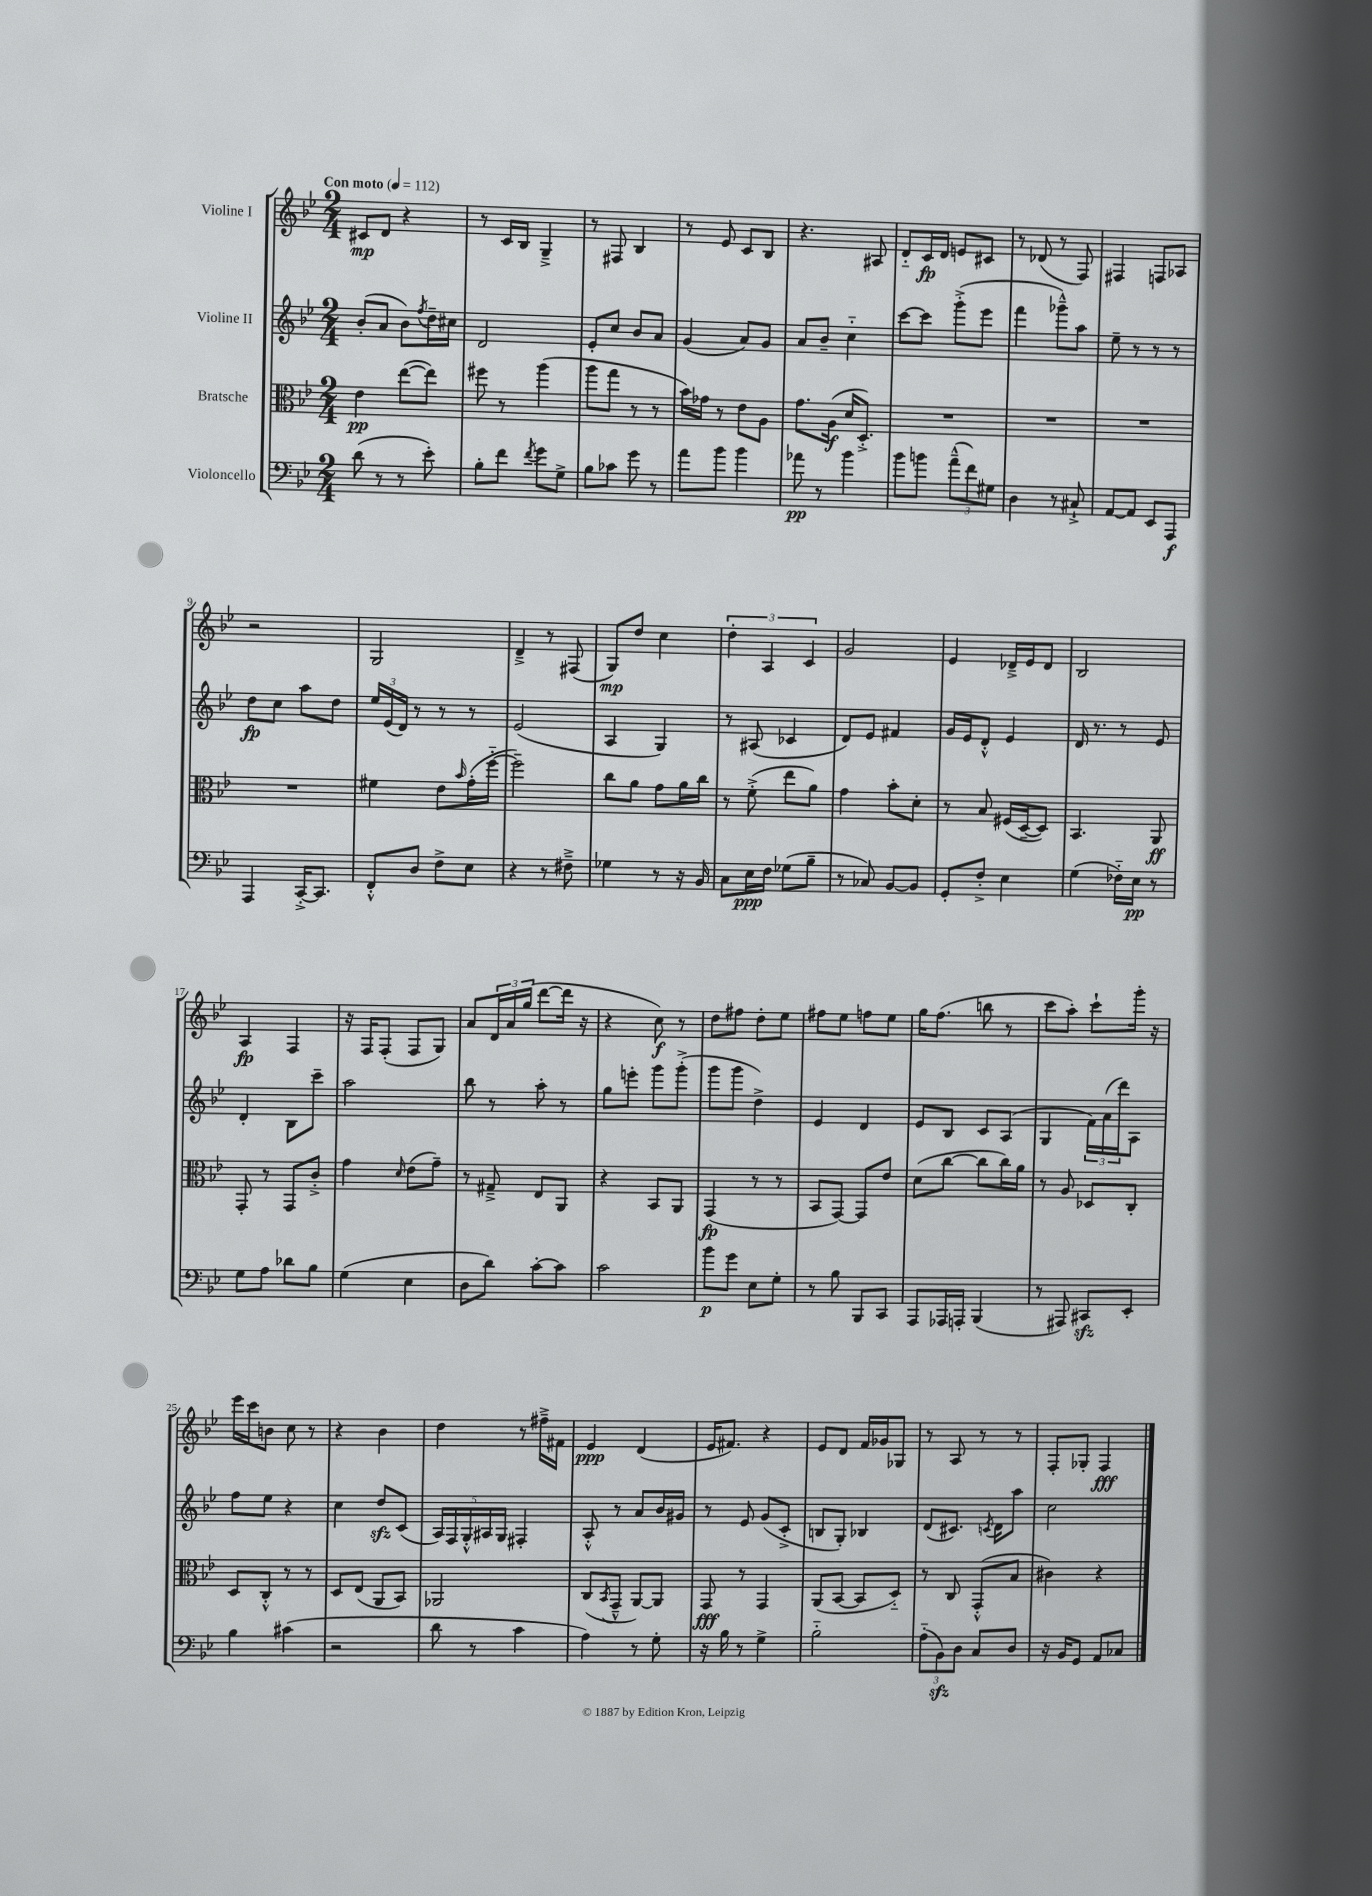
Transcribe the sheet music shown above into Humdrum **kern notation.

**kern	**kern	**kern	**kern
*staff4	*staff3	*staff2	*staff1
*clefF4	*clefC3	*clefG2	*clefG2
*k[b-e-]	*k[b-e-]	*k[b-e-]	*k[b-e-]
*M2/4	*M2/4	*M2/4	*M2/4
*MM112	*MM112	*MM112	*MM112
(8d	4e-	(8b-'	8c#
8r	.	8a	8d
8r	([8ee-	8b-)	4r
.	.	8qff	.
8e-')	8ee-])	16dd~	.
.	.	16cc#	.
=	=	=	=
8B-'	8ff#	2d	8r
8f	8r	.	16c
.	.	.	16B-
8qf	.	.	.
8g	(4aa	.	4G~^
8G^	.	.	.
=	=	=	=
8B-	8aa	8e-'	8r
8c-	8gg	8cc	8F#
8g	8r	8b-	4B-
8r	8r	8a	.
=	=	=	=
8a	16b-)	(4g	8r
.	16g-	.	.
8b-	8r	.	8e-
4b-	8e-	8a)	8c
.	8A	8g	8B-
=	=	=	=
8a-	8.g	8a	4.r
8r	.	8b-~	.
.	(16A	.	.
4b-	16d	4cc'~	.
.	8.D'^)	.	.
.	.	.	8A#
=	=	=	=
8b-	2r	[8ccc	8d'~
8b	.	8ccc]	16c
.	.	.	16d
(12a~^^	.	(8ggg'^	8e
12f)	.	.	.
.	.	8eee-	8c#
12G#	.	.	.
=	=	=	=
4D	2r	4fff	8r
.	.	.	(8d-
8r	.	8ggg-~^^)	8r
8C#`^	.	8aa	8F)
=	=	=	=
[8AA	2r	8ee-~	4F#
8AA]	.	8r	.
8EE-	.	8r	8F
8AAA	.	8r	8A-
=	=	=	=
4AAA	2r	8dd	2r
.	.	8cc	.
[16CC'^	.	8aa	.
8.CC]	.	.	.
.	.	8dd	.
=	=	=	=
8FF'^^	4f#	24ee-	2G
.	.	(24e-	.
.	.	24d)	.
8D	.	8r	.
8F^	8e-	8r	.
.	16qqb-	.	.
8E-	(16g'	8r	.
.	[16ff'~	.	.
=	=	=	=
4r	2ff~])	(2e-	4d~^
8r	.	.	8r
8F#~^	.	.	(8F#
=	=	=	=
4G-	8cc	4A	8G)
.	8a	.	8dd
8r	8g	4G)	4cc
16r	16a	.	.
16BB-	16cc	.	.
=	=	=	=
8C	8r	8r	6dd'
16E-	(8f'^	(8A#	.
.	.	.	6A
16F	.	.	.
(8G-	8ee-	4c-	.
.	.	.	6c
8B-~	8a)	.	.
=	=	=	=
8r	4g	8d)	2g
8C-)	.	8e-	.
[8BB-	8b-'	4f#	.
8BB-]	8d'	.	.
=	=	=	=
8GG'	8r	16g	4e-
.	.	16e-	.
8F'^	8B-	8d'^^	.
4E-	(16F#	4e-	16d-~^
.	[16D~	.	16e-
.	8D])	.	8d-
=	=	=	=
(4G	4.BB-	16d	2B-
.	.	8.r	.
16F-'~)	.	8r	.
16E-	.	.	.
8r	8AA	8e-	.
=	=	=	=
8G	8GG'	4d'	4A
8A	8r	.	.
8d-	8GG	8B-	4F
8B-	8c'^	8ccc~	.
=	=	=	=
(4G	4g	2aa	16r
.	.	.	16F
.	.	.	(8F'
.	16qqd	.	.
4E-	(8e-	.	8F
.	8g~)	.	8G)
=	=	=	=
8D	8r	8bb-	8a
8d)	8G#~^	8r	24d
.	.	.	24a
.	.	.	(24gg
[8c'	8E-	8aa'	[8ddd
8c]	8AA	8r	16ddd]
.	.	.	16r
=	=	=	=
2c	4r	8gg	4r
.	.	8eee'	.
.	8BB-	8ggg	8cc)
.	8AA	(8ggg'^	8r
=	=	=	=
8b-	(4GG	8ggg	8dd
8g	.	8ggg	8ff#
8E-	8r	4dd^)	8dd'
8G'	8r	.	8ee-
=	=	=	=
8r	8BB-	4e-	8ff#
8B-	[8GG)	.	8ee-
8BBB-	8GG]	4d	8ff
8CC	8e-	.	8ee-
=	=	=	=
8AAA	(8d	8e-	16gg
.	.	.	(8.ff
16AAA-	[8cc	8B-	.
16AAA'	.	.	.
(4BBB-	8cc]	8c	8bb
.	16cc)	(8A	8r
.	16a	.	.
=	=	=	=
8r	8r	4G	8ccc
8AAA#)	8A	.	8aa')
8CC#	8D-	24f)	8ccc`
.	.	(24a	.
.	.	24ddd)	.
8EE-'	8C'	8A	16ggg'
.	.	.	16r
=	=	=	=
4B-	8D	8ff	16eee-
.	.	.	16ccc
.	8C'^^	8ee-	8b
(4c#	8r	4r	8cc
.	8r	.	8r
=	=	=	=
2r	8D	4cc	4r
.	(8E-	.	.
.	8AA	8dd	4b-
.	8BB-)	(8c	.
=	=	=	=
8d	2AA-	20A)	4dd
.	.	20F	.
.	.	20G'^^	.
8r	.	.	.
.	.	20A#	.
.	.	20G	.
4c	.	4F#'	8r
.	.	.	16ff#~^
.	.	.	16f#
=	=	=	=
4A)	(8C	8A'^^	4e-
.	8qBB-	.	.
.	8GG~^^	8r	.
8r	[8AA)	8a	(4d
8G'	8AA]	16b-	.
.	.	16g#	.
=	=	=	=
16r	8GG	8r	16e-
16B-	.	.	8.f#)
8r	8r	8e-	.
4G^	4GG	(8g	4r
.	.	8c'^	.
=	=	=	=
2B-'~	(8AA	8B	8e-
.	[8BB-	8G')	8d
.	8BB-]	4B-	16f
.	.	.	16g-
.	8D'~)	.	8G-
=	=	=	=
(12A'~	8r	(8d	8r
12BB-)	.	.	.
.	8C	8.c#)	8A
12D	.	.	.
8C	(8GG'^^	.	8r
.	.	8qc	.
.	.	16d	.
8D	8B-	8aa	8r
=	=	=	=
16r	4c#)	2cc	8F'
16BB-	.	.	.
8GG	.	.	8G-'
8AA	4r	.	4F
8C-	.	.	.
==	==	==	==
*-	*-	*-	*-
